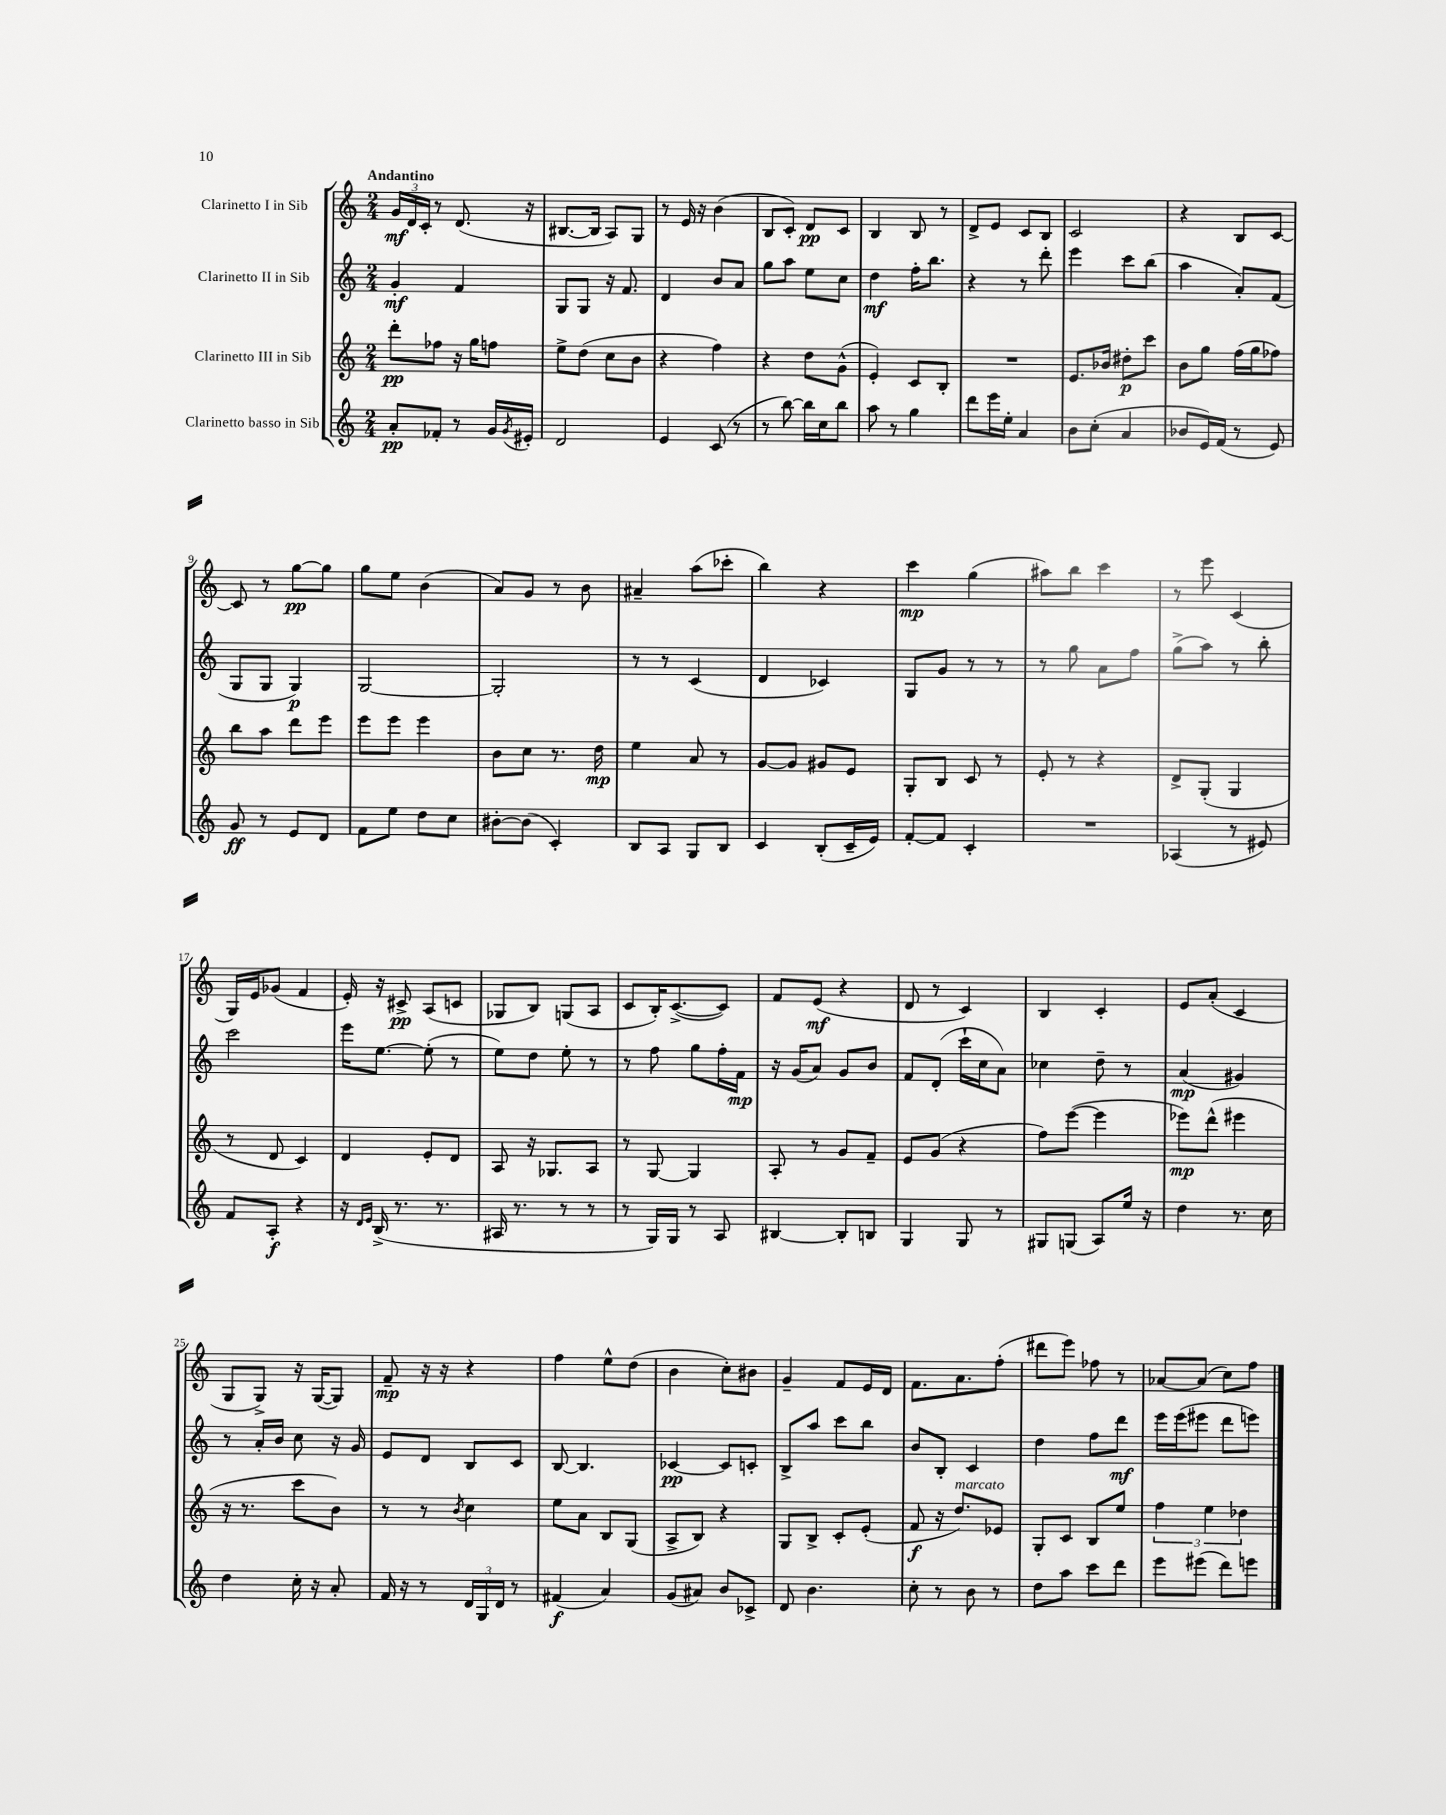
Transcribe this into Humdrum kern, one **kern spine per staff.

**kern	**kern	**kern	**kern
*staff4	*staff3	*staff2	*staff1
*clefG2	*clefG2	*clefG2	*clefG2
*k[]	*k[]	*k[]	*k[]
*M2/4	*M2/4	*M2/4	*M2/4
8a'	8ddd'	4g'	24g
.	.	.	24d
.	.	.	24c'
8f-'	8ff-	.	8r
8r	16r	4f	(8.d
.	16gg	.	.
16g	8ff	.	.
8qg	.	.	.
16e#'	.	.	16r
=	=	=	=
2d	8ee^	8G	[8.B#
.	(8dd	8G	.
.	.	.	16B#]
.	8cc	16r	8A)
.	.	8.f	.
.	8b	.	8G
=	=	=	=
4e	4r	4d	8r
.	.	.	16e
.	.	.	16r
(8c	4ff)	8b	(4b
8r	.	8a	.
=	=	=	=
8r	4r	8gg	8B
[8bb)	.	8aa	8c')
16bb]	8dd	8ee	8d
16cc	.	.	.
8bb	(8g^^	8cc	8c
=	=	=	=
8aa	4e')	4dd	4B
8r	.	.	.
4gg	8c	16ff'	8B
.	.	8.bb	.
.	8B'	.	8r
=	=	=	=
8ddd	2r	4r	8d^
16eee	.	.	8e
16ee'	.	.	.
4a	.	8r	8c
.	.	8ddd'	8B
=	=	=	=
8b	8.e	4eee	2c
(8cc'	.	.	.
.	16b-	.	.
4a	8dd#'	8ccc	.
.	8ccc	(8bb	.
=	=	=	=
8b-	8b	4aa	4r
16e)	8gg	.	.
(16f	.	.	.
8r	(16ff	8a')	8B
.	16gg	.	.
8e)	8ff-)	(8f	[8c
=	=	=	=
8g	8bb	8G	8c]
8r	8aa	8G	8r
8e	8ddd	4G)	[8gg
8d	8eee	.	8gg]
=	=	=	=
8f	8eee	[2G	8gg
8ee	8eee	.	8ee
8dd	4eee	.	(4b
8cc	.	.	.
=	=	=	=
[8b#'	8b	2G']	8a)
(8b#]	8cc	.	8g
4c')	8.r	.	8r
.	.	.	8b
.	16dd	.	.
=	=	=	=
8B	4ee	8r	4a#~
8A	.	8r	.
8G	8a	(4c	(8aa
8B	8r	.	8ccc-'
=	=	=	=
4c	[8g	4d	4bb)
.	8g]	.	.
(8B'	8g#	4c-)	4r
16c~	8e	.	.
16e)	.	.	.
=	=	=	=
[8f'	8G'	8G	4ccc
8f]	8B	8g	.
4c'	8c	8r	(4gg
.	8r	8r	.
=	=	=	=
2r	8e'	8r	8aa#)
.	8r	8gg	8bb
.	4r	8a	4ccc
.	.	8ff	.
=	=	=	=
(4A-	8d^	(8gg^	8r
.	(8G'	8aa)	8eee
8r	4G	8r	(4c
8e#)	.	8bb'	.
=	=	=	=
8f	8r	2ccc	16G)
.	.	.	16e
8A'	8d	.	(8g-
4r	4c)	.	4f
=	=	=	=
16r	4d	16eee	16e')
16qqd	.	.	.
16qqe	.	.	.
(16B^	.	[8.ee	16r
8.r	.	.	8c#^
.	8e'	(8ee']	(8A
8.r	.	.	.
.	8d	8r	8c
=	=	=	=
16A#	8A	8ee)	8G-
8.r	.	.	.
.	16r	8dd	8B)
.	8.G-	.	.
8r	.	8ee'	(8G
8r	8A	8r	8A
=	=	=	=
8r	8r	8r	8c
16G)	[8G	8ff	16B')
16G	.	.	([8.c^
8r	4G]	8gg	.
8A	.	16ff'	8c])
.	.	16f	.
=	=	=	=
[4B#	8A'	16r	8f
.	.	(16g	.
.	8r	8a)	(8e
8B#']	8g	8g	4r
8B	8f~	8b	.
=	=	=	=
4G	8e	8f	8d
.	(8g	(8d'	8r
8G	4r	16ccc`	4c)
.	.	16cc	.
8r	.	8a)	.
=	=	=	=
8G#	8ff)	4cc-	4B
(8G	([8eee	.	.
8A)	4eee]	8dd~	4c'
16ee	.	8r	.
16r	.	.	.
=	=	=	=
4dd	8eee-)	(4a	8e
.	(8ddd^^	.	(8a'
8.r	4eee#	4g#)	4c
16cc	.	.	.
=	=	=	=
4dd	16r	8r	8G
.	8.r	.	.
.	.	16a'	8G^)
.	.	16b	.
16cc'	8ccc	8cc	16r
16r	.	.	([16G
8a'	8b)	16r	8G])
.	.	16g	.
=	=	=	=
16f	8r	8e	8f~
16r	.	.	.
8r	8r	8d	16r
.	.	.	16r
.	8qb	.	.
24d	4cc	8B	4r
24G	.	.	.
24d	.	.	.
8r	.	8c	.
=	=	=	=
(4f#	8ee	[8B	4ff
.	8a	4.B]	.
4a)	8B	.	8ee^^
.	(8G	.	(8dd
=	=	=	=
(8g	8A^	[4c-	4b
8a#)	8B)	.	.
8b	4r	8c-]	8cc')
8c-^	.	8c'	8b#
=	=	=	=
8d	8G	8B^	4g~
4.b	8B^	8aa	.
.	8c'	8ccc	8f
.	(8e'	8bb	16e
.	.	.	16d
=	=	=	=
8cc'	8f	8b	8.f
8r	16r	8B'	.
.	8.dd)	.	8.a
8b	.	4c	.
8r	8e-	.	(8ff'
=	=	=	=
8dd	8G'	4dd	8ddd#
8aa	8c	.	8eee)
8ccc	8B	8ff	8ff-
8ddd	8ee	8ddd	8r
=	=	=	=
8eee	6ff	16eee	[8a-
.	.	(16eee	.
(8eee#	.	8eee#	(8a-]
.	6ee	.	.
8ddd)	.	8ddd	8cc)
.	6dd-	.	.
8eee	.	8eee)	8ff
==	==	==	==
*-	*-	*-	*-
